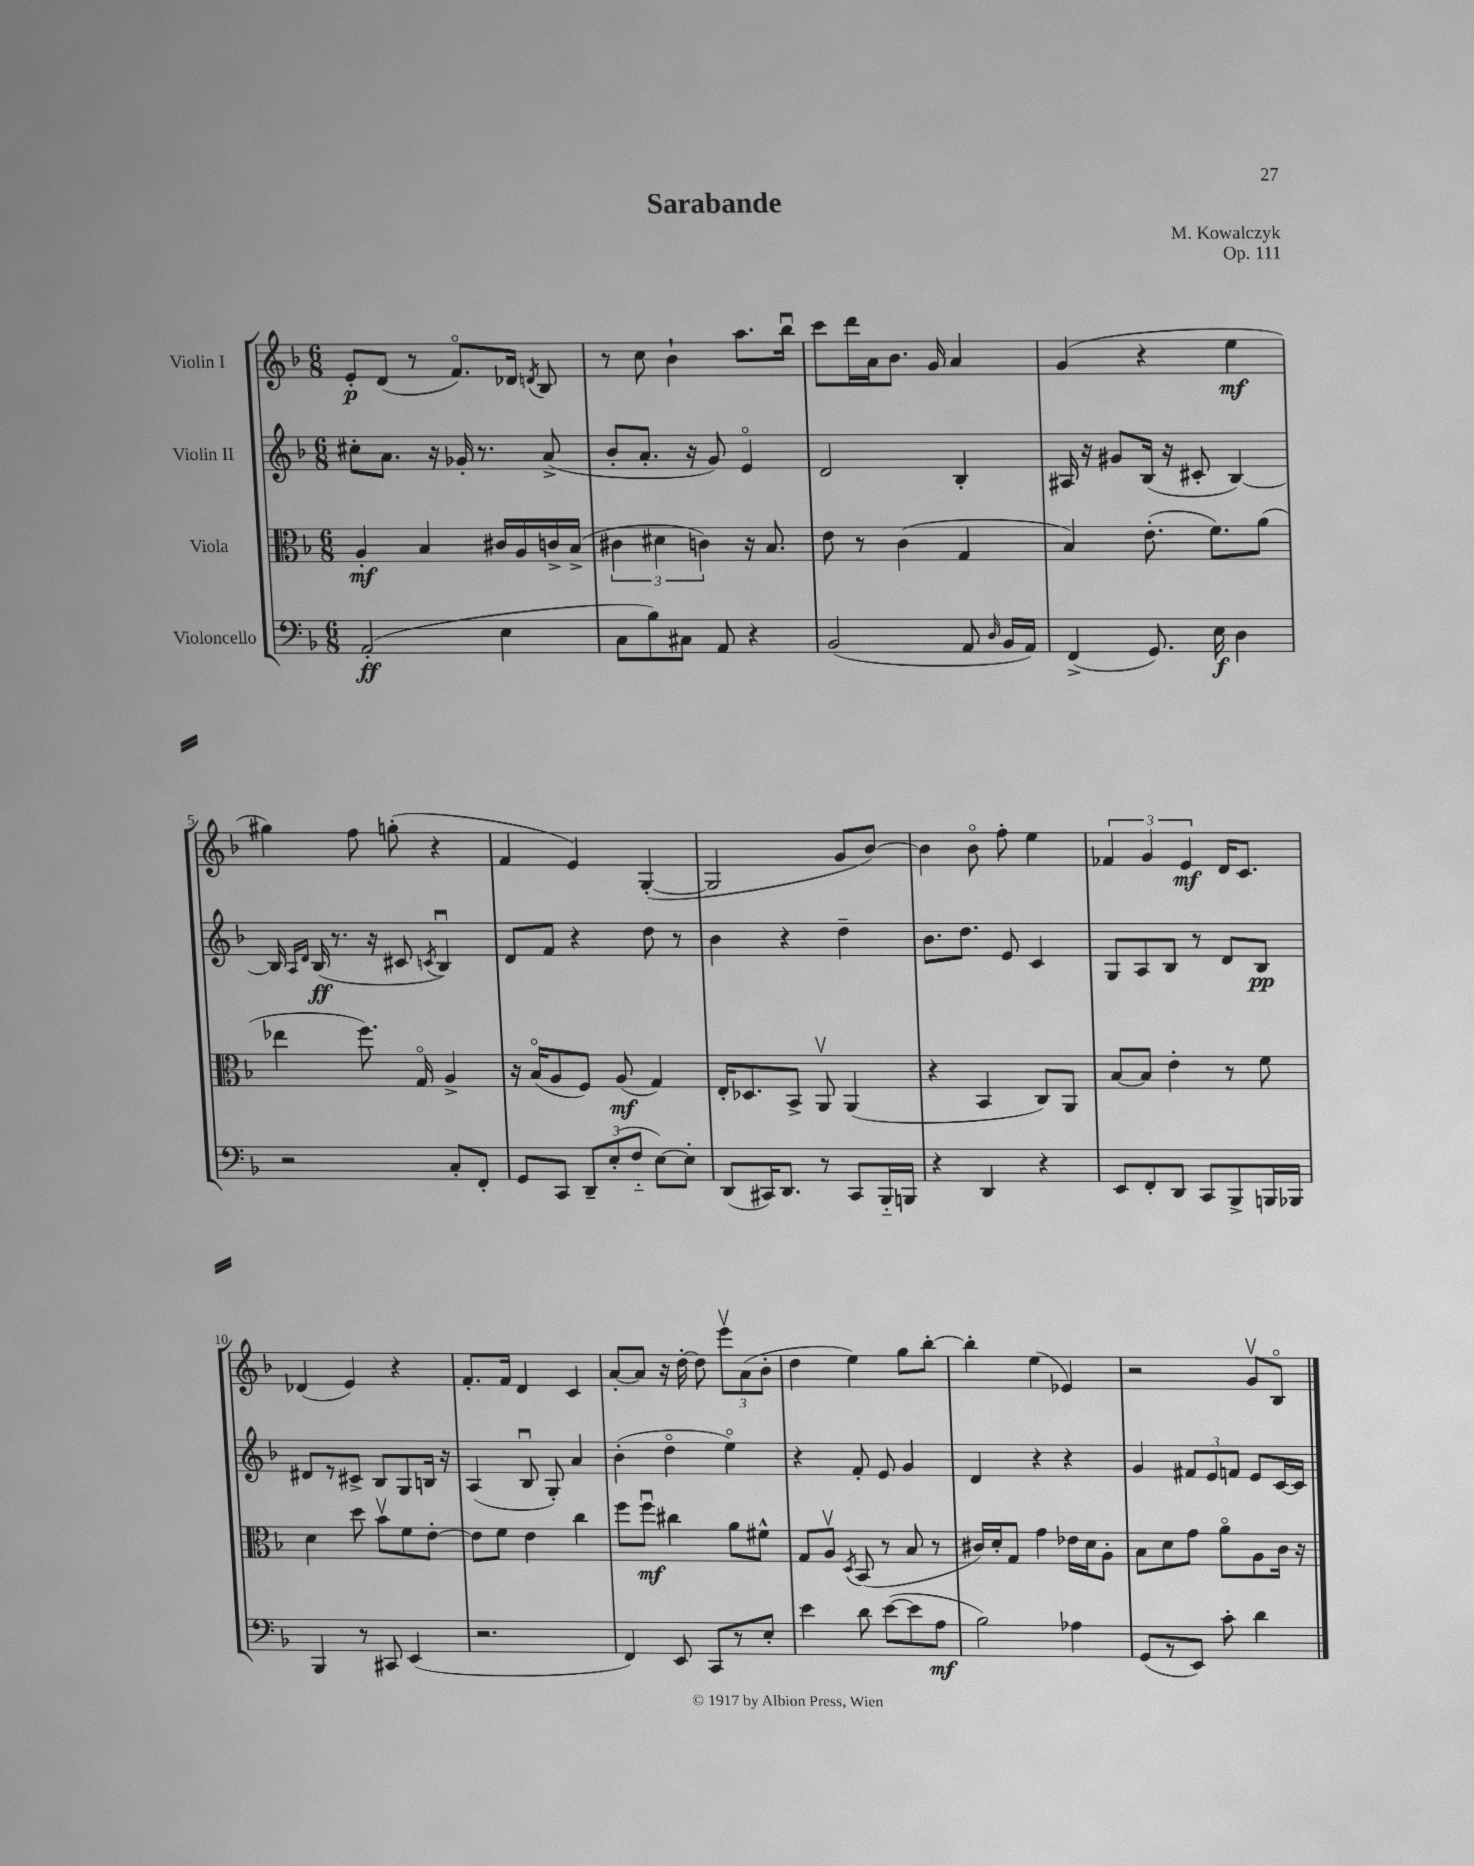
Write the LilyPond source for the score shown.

\header { title = "Sarabande" composer = "M. Kowalczyk" opus = "Op. 111" }
<<
\new StaffGroup <<
\new Staff = "s0" \with { instrumentName = "Violin I" } {
    \clef treble \key f \major \numericTimeSignature \time 6/8
    \autoBeamOff e'8[-.\p d'8]( r8 f'8.[\flageolet) des'16] \acciaccatura { d'8 } bes8 |
    r8 c''8 bes'4-! a''8.[ bes''16]\downbow |
    c'''8[ d'''16 a'16 bes'8.] g'16 a'4 |
    g'4( r4 e''4\mf |
    gis''4) f''8 g''8-.( r4 |
    f'4 e'4) g4~-.( |
    g2 g'8[ bes'8]~) |
    bes'4 bes'8\flageolet f''8-. e''4 |
    \tuplet 3/2 { fes'4 g'4 e'4\mf } d'16[ c'8.] |
    des'4( e'4) r4 |
    f'8.[-. f'16] d'4 c'4 |
    a'8[~-. a'8] r16 d''16~-. d''8 \tuplet 3/2 { e'''8[\upbow a'8( bes'8]-. } |
    d''4 e''4) g''8[ bes''8]~-. |
    bes''4-. e''4( ees'4) |
    r2 g'8[\upbow bes8]\flageolet \bar "|." |
}
\new Staff = "s1" \with { instrumentName = "Violin II" } {
    \clef treble \key f \major \numericTimeSignature \time 6/8
    \autoBeamOff cis''8[-. a'8.] r16 ges'16-. r8. a'8->( |
    bes'8[-. a'8.]-. r16 g'8) e'4\flageolet |
    d'2 bes4-. |
    ais16 r16 gis'8[ bes16]( r16 cis'8-. bes4~) |
    bes16 \grace { a16[ d'16] } bes16\ff( r8. r16 cis'8 \acciaccatura { c'8 } bes4\downbow) |
    d'8[ f'8] r4 d''8 r8 |
    bes'4 r4 d''4-- |
    bes'8.[ d''8.] e'8 c'4 |
    g8[ a8 bes8] r8 d'8[ bes8]\pp |
    dis'8[ r8 cis'8]-> bes8[ g8 b16] r16 |
    a4( bes8\downbow g8-.) a'4 |
    bes'4-.( d''4\flageolet e''4\flageolet) |
    r4 f'8-. e'8 g'4 |
    d'4 r4 r4 |
    g'4 \tuplet 3/2 { fis'8[ e'8 f'8] } e'8[ c'16~ c'16] \bar "|." |
}
\new Staff = "s2" \with { instrumentName = "Viola" } {
    \clef alto \key f \major \numericTimeSignature \time 6/8
    \autoBeamOff a4-.\mf bes4 cis'16[ a16 c'16-> bes16]->( |
    \tuplet 3/2 { cis'4 dis'4 c'4) } r16 bes8. |
    e'8 r8 c'4( g4 |
    bes4) e'8.-.( f'8.[) a'8]( |
    ees''4 f''8.) g16\flageolet a4-> |
    r16 bes16[\flageolet( a8 f8]) a8\mf( g4) |
    e16[-. des8. bes,8]-> a,8\upbow a,4( |
    r4 bes,4 c8[) a,8] |
    bes8[~ bes8] e'4-. r8 f'8 |
    d'4 d''8 bes'8[\upbow f'8 e'8]~-. |
    e'8[ f'8] e'4 c''4 |
    f''8[ f''8]\downbow\mf cis''4 a'8[ fis'8]-^ |
    g8[ a8]\upbow \acciaccatura { d8 } bes,8( r8 bes8 r8 |
    cis'16[) d'16-. g8] g'4 ees'16[ d'16 a8]-. |
    bes8[ d'8 g'8] a'8[\flageolet a8 c'16] r16 \bar "|." |
}
\new Staff = "s3" \with { instrumentName = "Violoncello" } {
    \clef bass \key f \major \numericTimeSignature \time 6/8
    \autoBeamOff a,2-.\ff( e4 |
    c8[ bes8) cis8] a,8 r4 |
    bes,2( a,8 \grace { d16 } bes,16[ a,16]) |
    f,4->( g,8.) e16\f d4 |
    r2 c8[-. f,8]-. |
    g,8[ c,8] \tuplet 3/2 { d,8[-- e8-.( f8]-_ } e8[~) e8]-. |
    d,8[( cis,16) d,8.] r8 cis,8[ bes,,16-_ b,,16] |
    r4 d,4 r4 |
    e,8[ f,8-. d,8] c,8[ bes,,8-> b,,16 bes,,16] |
    bes,,4 r8 cis,8 e,4( |
    r2. |
    f,4) e,8 c,8[ r8 e8]-. |
    e'4 d'8 e'8[~( e'8 a8]\mf |
    bes2) aes4 |
    g,8[( r8 e,8]) c'8-. d'4 \bar "|." |
}
>>
>>
